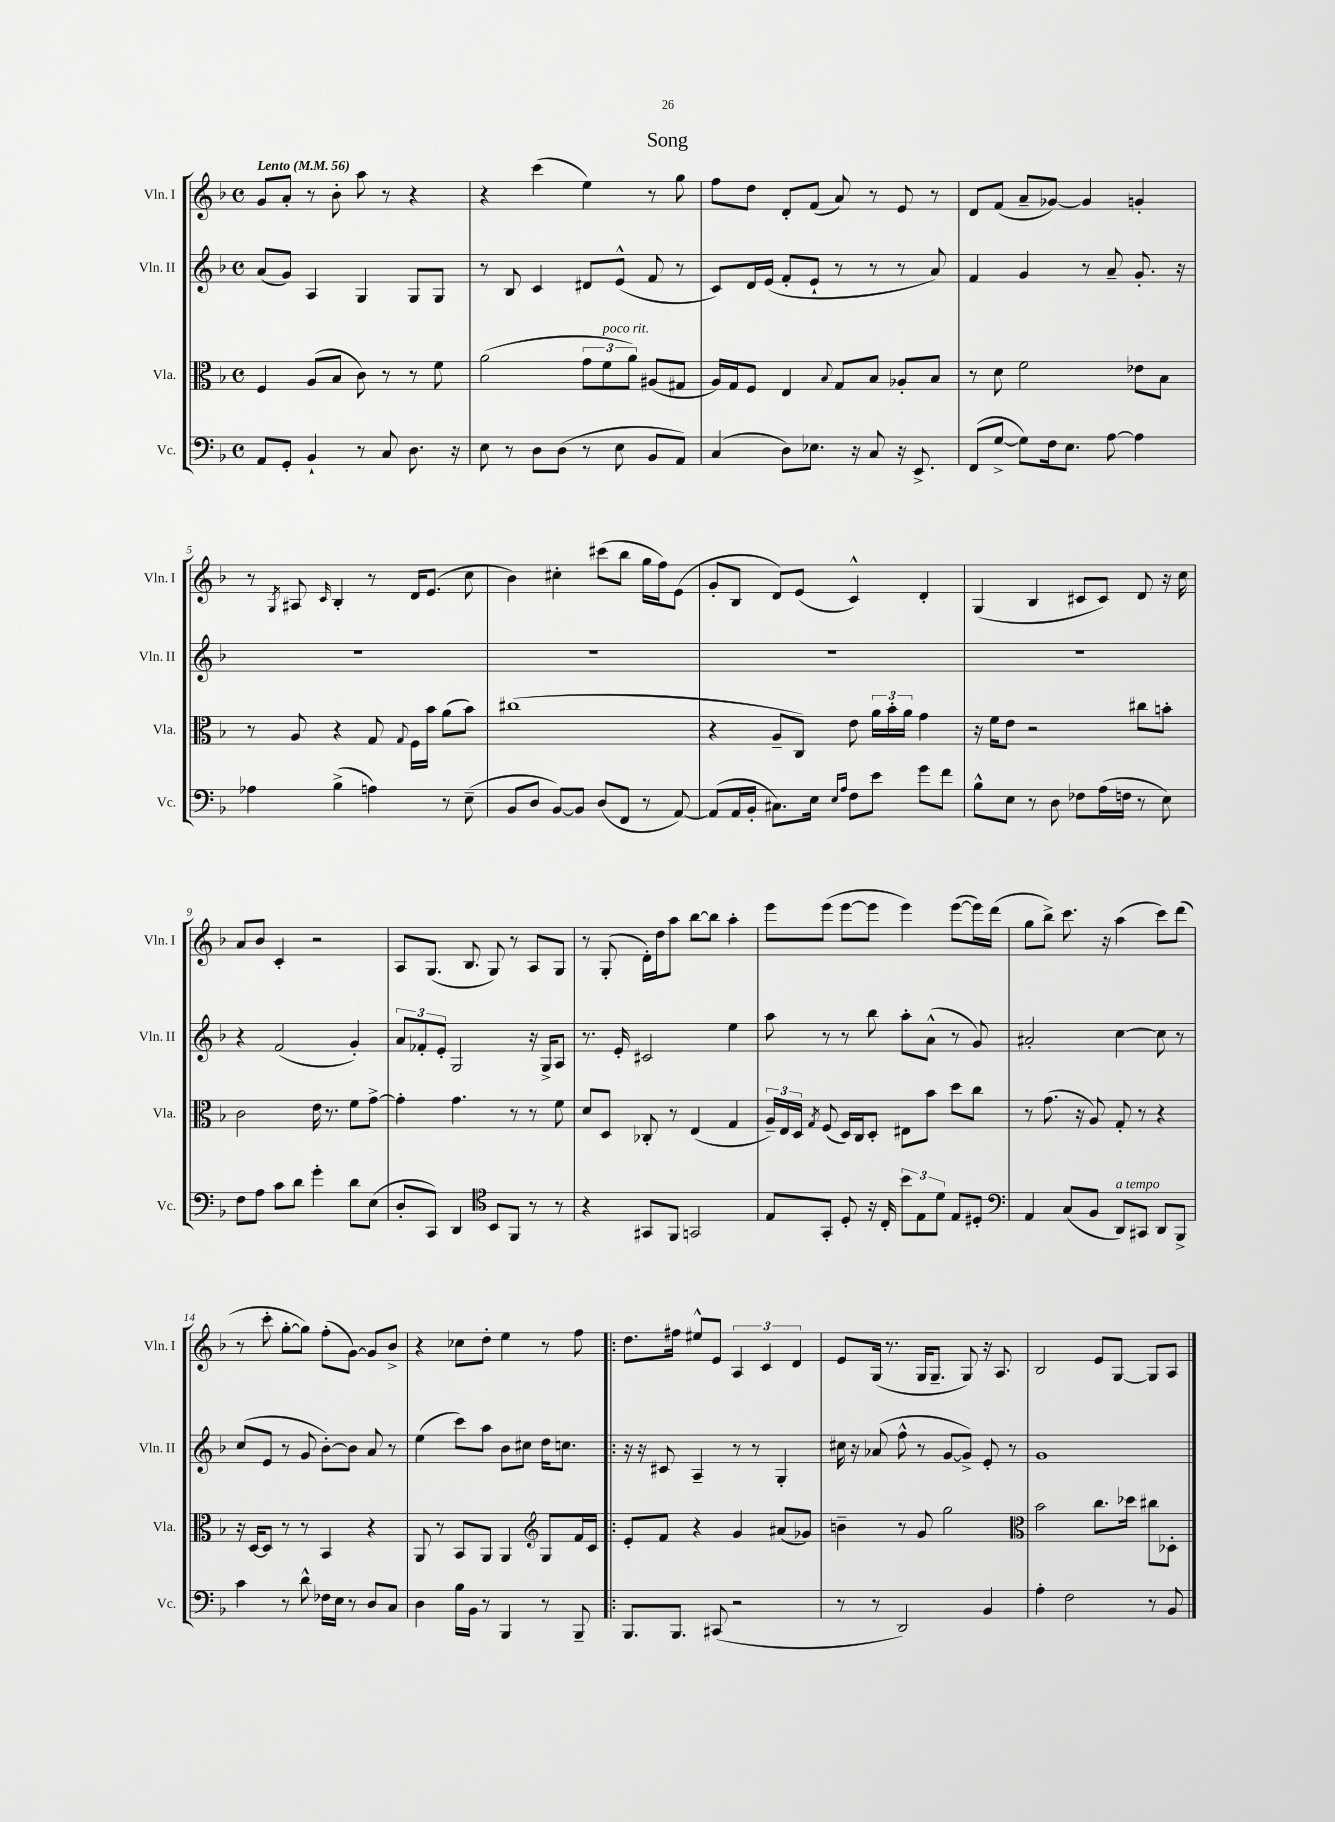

**kern	**kern	**kern	**kern
*staff4	*staff3	*staff2	*staff1
*clefF4	*clefC3	*clefG2	*clefG2
*k[b-]	*k[b-]	*k[b-]	*k[b-]
*M4/4	*M4/4	*M4/4	*M4/4
*met(c)	*met(c)	*met(c)	*met(c)
*MM56	*MM56	*MM56	*MM56
8AA/L	4F/	(8a/L	8g/L
8GG'/J	.	8g/J)	8a'/J
4BB-`/	(8A/L	4A/	8r
.	8B-/J	.	8b-'\
8r	8c\)	4G/	8aa\
8C/	8r	.	8r
8.D\	8r	8G/L	4r
.	8f\	8G/J	.
16r	.	.	.
=	=	=	=
8E\	(2a\	8r	4r
8r	.	8B-/	.
8D\L	.	4c/	(4ccc\
(8D\J	.	.	.
8r	12g\L	8d#/L	4ee\)
.	12f\	.	.
8E\	.	(8e^^/J	.
.	12a\J)	.	.
8BB-/L	(8A#/L	8f/	8r
8AA/J)	8G#/J	8r	8gg\
=	=	=	=
(4C/	16A/LL)	8c/L)	8ff\L
.	16G/J	.	.
.	8F/J	16d/L	8dd\J
.	.	(16e/JJ	.
8D\L)	4E/	8f'/L	8d'/L
8.E-\J	.	8e`/J	(8f/J
.	8qqB-/	.	.
.	8G/L	8r	8a/)
16r	.	.	.
8C/	8B-/J	8r	8r
16r	8A-'/L	8r	8e/
8.EE^/	.	.	.
.	8B-/J	8a/)	8r
=	=	=	=
(8FF/L	8r	4f/	8d/L
[8G^/J	8d\	.	(8f/J
8G\]L)	2f\	4g/	8a~/L
16F\k	.	.	[8g-/J)
8.E\J	.	.	.
.	.	8r	4g-/]
[8A\	.	8a~/	.
4A\]	8e-\L	8.g'/	4g'/
.	8B-\J	.	.
.	.	16r	.
=	=	=	=
4A-\	8r	1r	8r
.	.	.	8qG/
.	8A/	.	8A#/
.	.	.	16qqc/
(4B-^\	4r	.	4B-'/
4A\)	8G/	.	8r
.	8qqG/	.	.
.	16F\LL	.	16d/LK
.	16b-\JJ	.	(8.e/J
8r	(8a\L	.	.
(8E~\	8b-\J)	.	8cc\
=	=	=	=
8BB-/L	(1cc#	1r	4b-\)
8D/J	.	.	.
[8BB-/L)	.	.	4cc#'\
8BB-/]J	.	.	.
(8D/L	.	.	(8ccc#\L
8FF/J	.	.	8bb-\J
8r	.	.	16gg\LL
.	.	.	16ff\J)
[8AA/)	.	.	(8e\J
=	=	=	=
(8AA/]L	4r	1r	8g'/L
16AA/L	.	.	8B-/J
16BB-'/JJ	.	.	.
8.C#\L)	8A~/L	.	8d/L)
.	8C/J)	.	(8e/J
16E\Jk	.	.	.
16qqE/LL	.	.	.
16qqA/JJ	.	.	.
8F\L	8e\	.	4c^^/)
8e\J	24a\LL	.	.
.	24b-'\	.	.
.	24a\JJ	.	.
8g\L	4g\	.	4d'/
8f\J	.	.	.
=	=	=	=
8B-^^\L	16r	1r	(4G/
.	16f\LK	.	.
8E\J	8e\J	.	.
8r	2r	.	4B-/
8D\	.	.	.
8F-\L	.	.	8c#/L
(16A\L	.	.	8c#/J)
16F\JJ	.	.	.
8r	8cc#\L	.	8d/
8E\)	8b'\J	.	16r
.	.	.	16cc\
=	=	=	=
8F\L	2c\	4r	8a/L
8A\J	.	.	8b-/J
8c\L	.	(2f/	4c'/
8d\J	.	.	.
4g'\	16e\	.	2r
.	8.r	.	.
8d\L	8f\L	4g'/)	.
(8E\J	[8g^\J	.	.
=	=	=	=
8D'/L	4g'\]	12a/L	8A/L
.	.	12f-'/	.
8CC/J)	.	.	(8.G/J
.	.	12e'/J	.
4DD/	4.g\	2G/	.
.	.	.	8.B-/
*clefC4	*	*	*
8BB-/L	.	.	8G/)
8FF/J	8r	.	8r
8r	8r	16r	8A/L
.	.	16G^/LK	.
8r	8f\	8A/J	8G/J
=	=	=	=
4r	8d/L	8.r	8r
.	8D/J	.	(8G'/
.	.	16e'/	.
8GG#/L	8C-'/	2c#/	16d'\LL)
.	.	.	16dd\J
8FF/J	8r	.	8aa\J
2GG/	(4E/	.	[8bb-\L
.	.	.	8bb-\]J
.	4G/	4ee\	4aa'\
=	=	=	=
8E/L	24A~/LL)	8aa\	8eee\L
.	24E/	.	.
.	24D/JJ	.	.
.	8qG/	.	.
8GG'/J	(8F/	8r	(8eee\J
8D'/	16D/LL)	8r	[8eee\L
.	16C/J	.	.
16r	8D'/J	8bb-\	8eee\]J
16C'/	.	.	.
12b-\L	8E#\L	8aa'\L	4eee\)
12E\	.	.	.
.	8b-\J	(8a^^\J	.
12d\J	.	.	.
8E/L	8dd\L	8r	([8eee\L
8D#'/J	8cc\J	8g/)	16eee\]L)
.	.	.	(16ddd\JJ
=	=	=	=
*clefF4	*	*	*
4AA/	8r	2a#'/	8gg\L
.	(8.g\	.	8bb-^\J)
(8C/L	.	.	8.ccc\
.	16r	.	.
8BB-/J	8A/)	.	.
.	.	.	16r
8DD/L)	8G'/	[4cc\	(4aa\
8CC#/J	8r	.	.
8DD/L	4r	8cc\]	8ccc\L)
8BBB-^/J	.	8r	(8ddd\J
=	=	=	=
4c\	16r	(8cc/L	8r
.	[16D/LK	.	.
.	8D/]J	8e/J	8ccc'\
8r	8r	8r	[8gg'\L
8d^^\	8r	8g/	8gg\]J)
16F-\LL	4BB-/	[8b-'\L)	(8ff'\L
16E\JJ	.	.	.
8r	.	8b-\]J	[8g\J)
8D/L	4r	8a/	8g/]L
8C/J	.	8r	8b-^/J
=	=	=	=
4D\	8AA/	(4ee\	4r
.	8r	.	.
16B-\LL	8BB-/L	8ccc\L)	8cc-\L
16BB-\JJ	.	.	.
8r	8AA/J	8aa\J	8dd'\J
4BBB-/	4AA/	8b-\L	4ee\
.	.	8cc#\J	.
*	*clefG2	*	*
8r	8G/L	16dd\LK	8r
.	.	8.cc\J	.
8BBB-~/	16f/L	.	8ff\
.	16c/JJ	.	.
=!|:	=!|:	=!|:	=!|:
8.BBB-/L	8e'/L	16r	8.dd\L
.	.	16r	.
.	8f/J	8c#/	.
8.BBB-/J	.	.	16ff#\Jk
.	4r	4A~/	8ee#^^/L
(8CC#/	.	.	8e/J
2r	4g/	8r	6A/
.	.	8r	.
.	.	.	6c/
.	(8a#/L	4G'/	.
.	.	.	6d/
.	8g-/J)	.	.
=	=	=	=
8r	4b~\	16cc#\	8e/L
.	.	16r	.
8r	.	(8a-/	(16G/Jk
.	.	.	8.r
2DD/)	8r	8ff^^\	.
.	8g/	8r	16G/LK
.	.	.	8.G~/J
.	2gg\	[8g/L	.
.	.	8g^/]J)	8G/)
4BB-/	.	8e'/	16r
.	.	.	8.A/
.	.	8r	.
=	=	=	=
*	*clefC3	*	*
4A'\	2b-\	1g	2B-/
2F\	.	.	.
.	8.cc\L	.	8e/L
.	.	.	[8G/J
.	16dd-\Jk	.	.
8r	8cc#\L	.	8G/]L
8BB-/	8D-'\J	.	8A/J
==	==	==	==
*-	*-	*-	*-
